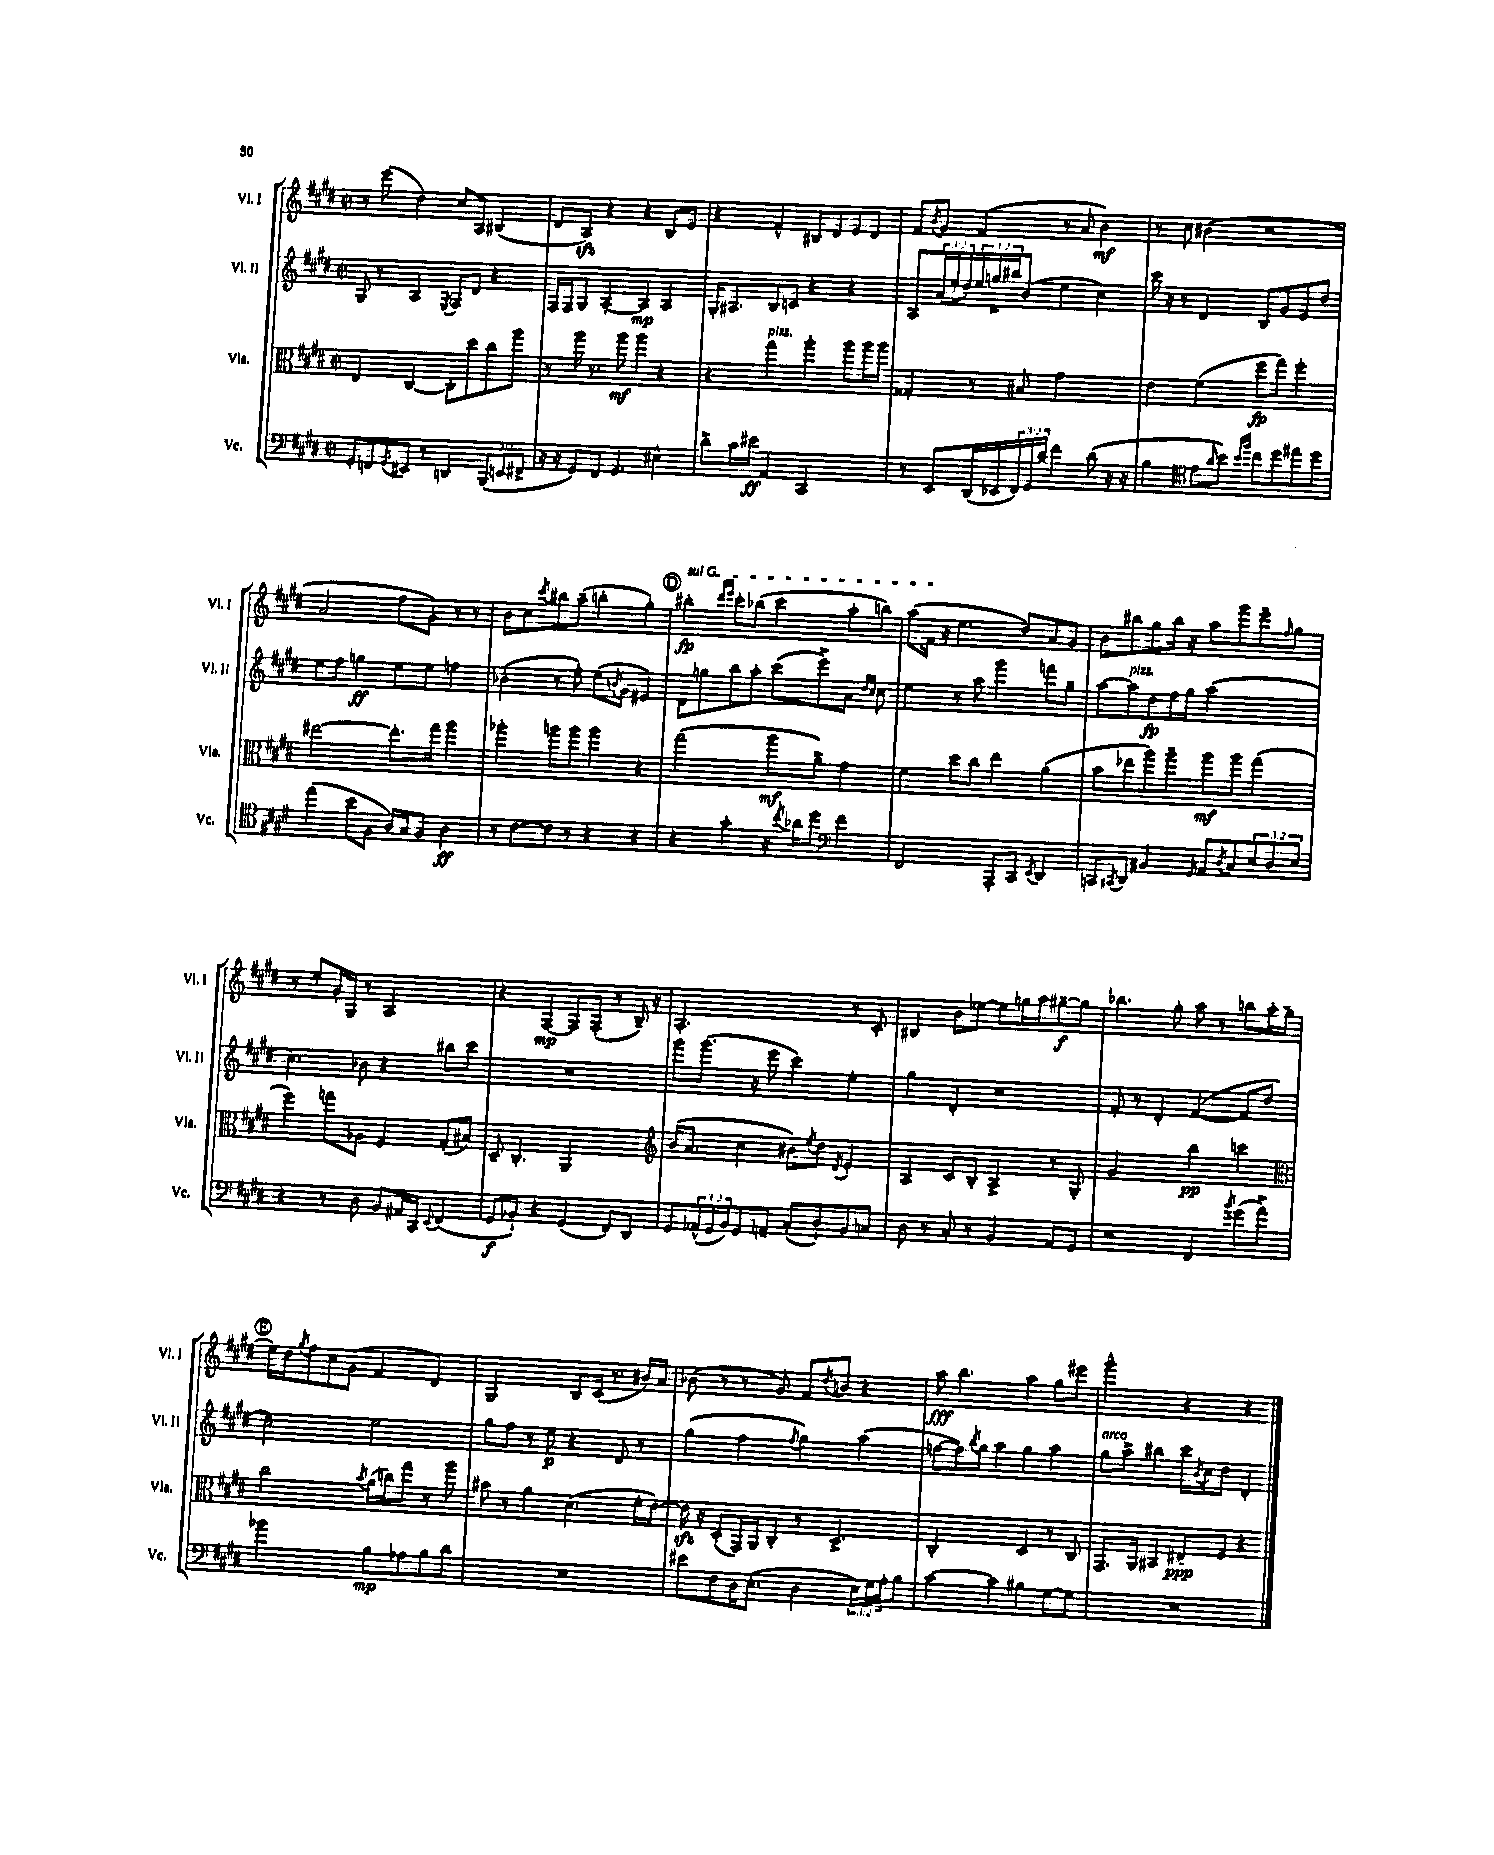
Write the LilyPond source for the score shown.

<<
\new StaffGroup <<
\new Staff = "s0" \with { instrumentName = "Vl. I" shortInstrumentName = "Vl. I" } {
    \clef treble \key e \major \defaultTimeSignature \time 2/2
    r8 e'''8( dis''4) cis''8 a8 bis4( |
    dis'8 a8\sfz) r4 r4 b8 e'8 |
    r4 fis'4-^ bis8 dis'8 e'8 dis'8 |
    fis'8 \acciaccatura { b'8 } gis'8 fis'4( r8 a'8 b'4\mf) |
    r8 cis''8 bis'4( r2 |
    a'2 fis''8 gis'8-.) r8 r8 |
    b'8 cis''8 \acciaccatura { cis'''8 } bis''8 a''8--( b''4-. gis''4-.) |
    \mark \markup { \circle "D" } \once \override TextSpanner.bound-details.left.text = \markup { \italic "sul G" } bis''4-.\fp\startTextSpan \grace { dis'''16 e'''16 } cis'''8-. bes''8( cis'''4 a''8-. b''8) |
    a''8( fis'16\stopTextSpan r16 e''4. dis''8) a'8 gis'8 |
    b'8 bis''8 gis''8 bis''16 r16 a''8 gis'''8 e'''8-- \grace { fis''16 } gis''8 |
    r8 e''8-. gis'16-. gis16 r8 a2 |
    r4 fis4~\mp fis8 fis8-.( r8 b16--) r16 |
    a2.-. r8 cis'8-. |
    bis4 b'8 ees''8~ ees''8 g''16 a''16 gis''8~--\f gis''8 |
    bes''4. gis''8-. a''8 r8 b''8 a''16-. gis''16( |
    \mark \markup { \circle "E" } e''16) dis''16 \acciaccatura { gis''8 } fis''8 cis''8 gis'8( fis'4 dis'4) |
    gis2 b8 cis'16( r8. bis'16) a'16 |
    bes'8( r8 r8 gis'8) fis'8 \acciaccatura { dis''8 } b'8 r4 |
    a''8\fff b''4. a''4 gis''8 eis'''8 |
    gis'''2-^ r4 r4 \bar "|." |
}
\new Staff = "s1" \with { instrumentName = "Vl. II" shortInstrumentName = "Vl. II" } {
    \clef treble \key e \major \defaultTimeSignature \time 2/2 \override Staff.TupletNumber.text = #tuplet-number::calc-fraction-text
    gis8 r8 a4 \acciaccatura { e8 } fis8 dis'8 r4 |
    fis16 fis16 gis8 a4~-. a4\mp a4 |
    gis16-. ais8. b8 c'8 r4 r4 |
    a8 \tuplet 3/2 { a'16( e''16-. dis''16) } \tuplet 3/2 { e''16 g''16-> bis''16 } b'8( e''4 cis''4) |
    cis'''16 r16 r8 dis'4 b8 gis'8 e'8 dis''8 |
    e''8 fis''8 g''4\ff e''8 e''8 f''4 |
    bes'4-.( r8 fis''8-.) e''8( \acciaccatura { b'8 } gis'8 eis'4) |
    \mark \markup { \circle "D" } dis'8 g''8 b''8 a''8-. cis'''8( e'''8->) a'8 \grace { dis''16 cis''16 } cis''8 |
    e''4 r8 a''8 gis'''4 f'''8 gis''8-- |
    a''8~ a''8^\markup { \italic "pizz." } dis''8\fp fis''16 gis''16 a''2( |
    cis''4.) bes'8 r4 bis''8 cis'''8 |
    R1 |
    gis'''8 gis'''8.( r16 e'''8 cis'''4) e''4-. |
    gis''4 dis'4-. r2 |
    fis'8-. r8 dis'4-. fis'4~( fis'8 dis''8 |
    \mark \markup { \circle "E" } cis''2--) e''2 |
    gis''8 fis''8 r8 e''8\p r4 dis'8 r8 |
    gis''4( fis''4 \acciaccatura { fis''8 } gis''4) a''4( |
    f''8~ f''16) \acciaccatura { b''8 } gis''16 a''4 gis''4 a''4 |
    gis''8^\markup { \italic "arco" } a''8-> bis''4 cis'''16 \acciaccatura { b'8 } cis''16 dis''8 dis'4-. \bar "|." |
}
\new Staff = "s2" \with { instrumentName = "Vla." shortInstrumentName = "Vla." } {
    \clef alto \key e \major \defaultTimeSignature \time 2/2
    e4 cis4~ cis8-. dis''8 cis''8 a''8 |
    r8 a''16 r8. a''8\mf a''4 r4 |
    r4 gis''4^\markup { \italic "pizz." } a''4-. a''8 a''16 a''16 |
    gisis4-. r8 bis8 gis'2 |
    e'4 fis'4( fis''8\fp gis''8) fis''4-. |
    eis''2~ eis''8.-. gis''16 a''4 |
    aes''4-. a''8 a''8 a''4 r4 |
    \mark \markup { \circle "D" } gis''2( a''8\mf a'8->) gis'4 |
    fis'4 dis''8 cis''8 e''4 a'4( |
    b'8 ees''8 a''8) a''8-- a''8\mf a''8 gis''4( |
    fis''4) g''8 aes8 fis4 gis8-.( bis8) |
    dis8-- cis4.-. a,2 |
    \clef treble b'16( a'8. cis''4 bis'8) \acciaccatura { e''8 } dis''8 \acciaccatura { dis'8 } e'4-. |
    a4 cis'8 b8-. a4-> r8 gis8-. |
    gis'2 b''4\pp c'''4 |
    \mark \markup { \circle "E" } \clef alto cis''2 \acciaccatura { b'8 } a'16( c''16) gis''8 r8 a''8 |
    bis'8 r8 a'4 dis'4.( fis'16-. e'16~) |
    e'16\sfz r16 dis8-.( gis,16) a,16 cis8-. r8 dis4.-> |
    cis2-. dis4 r8 cis8 |
    gis,8. a,16 bis,4 eis8->\ppp fis8 r4 \bar "|." |
}
\new Staff = "s3" \with { instrumentName = "Vc." shortInstrumentName = "Vc." } {
    \clef bass \key e \major \defaultTimeSignature \time 2/2 \override Staff.TupletNumber.text = #tuplet-number::calc-fraction-text
    gis,8-. f,8 \acciaccatura { gis,8 } eis,8 r8 d,4 \tuplet 3/2 { b,,8( e,8 fis,8-> } |
    r16 r16 gis,8) fis,8 gis,4. eis4-^ |
    dis'8-> cis'16 eis'16\ff a,4 cis,2 |
    r8 e,8 dis,16( ees,16 \tuplet 3/2 { fis,16) gis,16 dis'16-- } fis'4 dis'8( r16 r16 |
    b4 \clef tenor e'8 \grace { a'16 } b'8) \grace { b'16 fis''16 } cis''8 dis''8 eis''8 dis''8 |
    e''4( b'8 fis8 a16) gis16 fis8 a4\ff |
    r8 cis'8~ cis'8 r8 r4 r4 |
    \mark \markup { \circle "D" } r4 gis'4-. r16 \acciaccatura { cis''8 } aes'16 dis''8 \clef bass fis'4 |
    fis,2 a,,8-. cis,8 \acciaccatura { e,8 } dis,4 |
    c,8 \acciaccatura { cis,8 } dis,8 bis,4 \grace { gis,16 } a,8 \acciaccatura { dis8 } cis8 \tuplet 3/2 { e8 dis8 e8 } |
    r4 r8 dis8 b,8 ais,16 cis,16 \appoggiatura { e,8 } fis,4( |
    gis,8\f bes,8-!) r4 gis,4( fis,8) dis,8 |
    gis,8 \tuplet 3/2 { aes,16-^( gis,16 b,16) } gis,8 a,8-- cis8-.( dis8-!) b,8 c8 |
    dis8 r8 cis8-. r8 b,4 a,8 gis,8 |
    r2 fis,4 \acciaccatura { b'8 } gis'8( a'8->) |
    \mark \markup { \circle "E" } bes'2 b8\mp aes8 b8 dis'8 |
    R1 |
    eis'8 fis8 dis16 e8.-.( dis4 \tuplet 3/2 { e16) gis16 a16-. } b8 |
    cis'4~ cis'4 bis4 gis8~ gis8 |
    R1 \bar "|." |
}
>>
>>
\layout { \context { \Score \remove "Bar_number_engraver" } }
